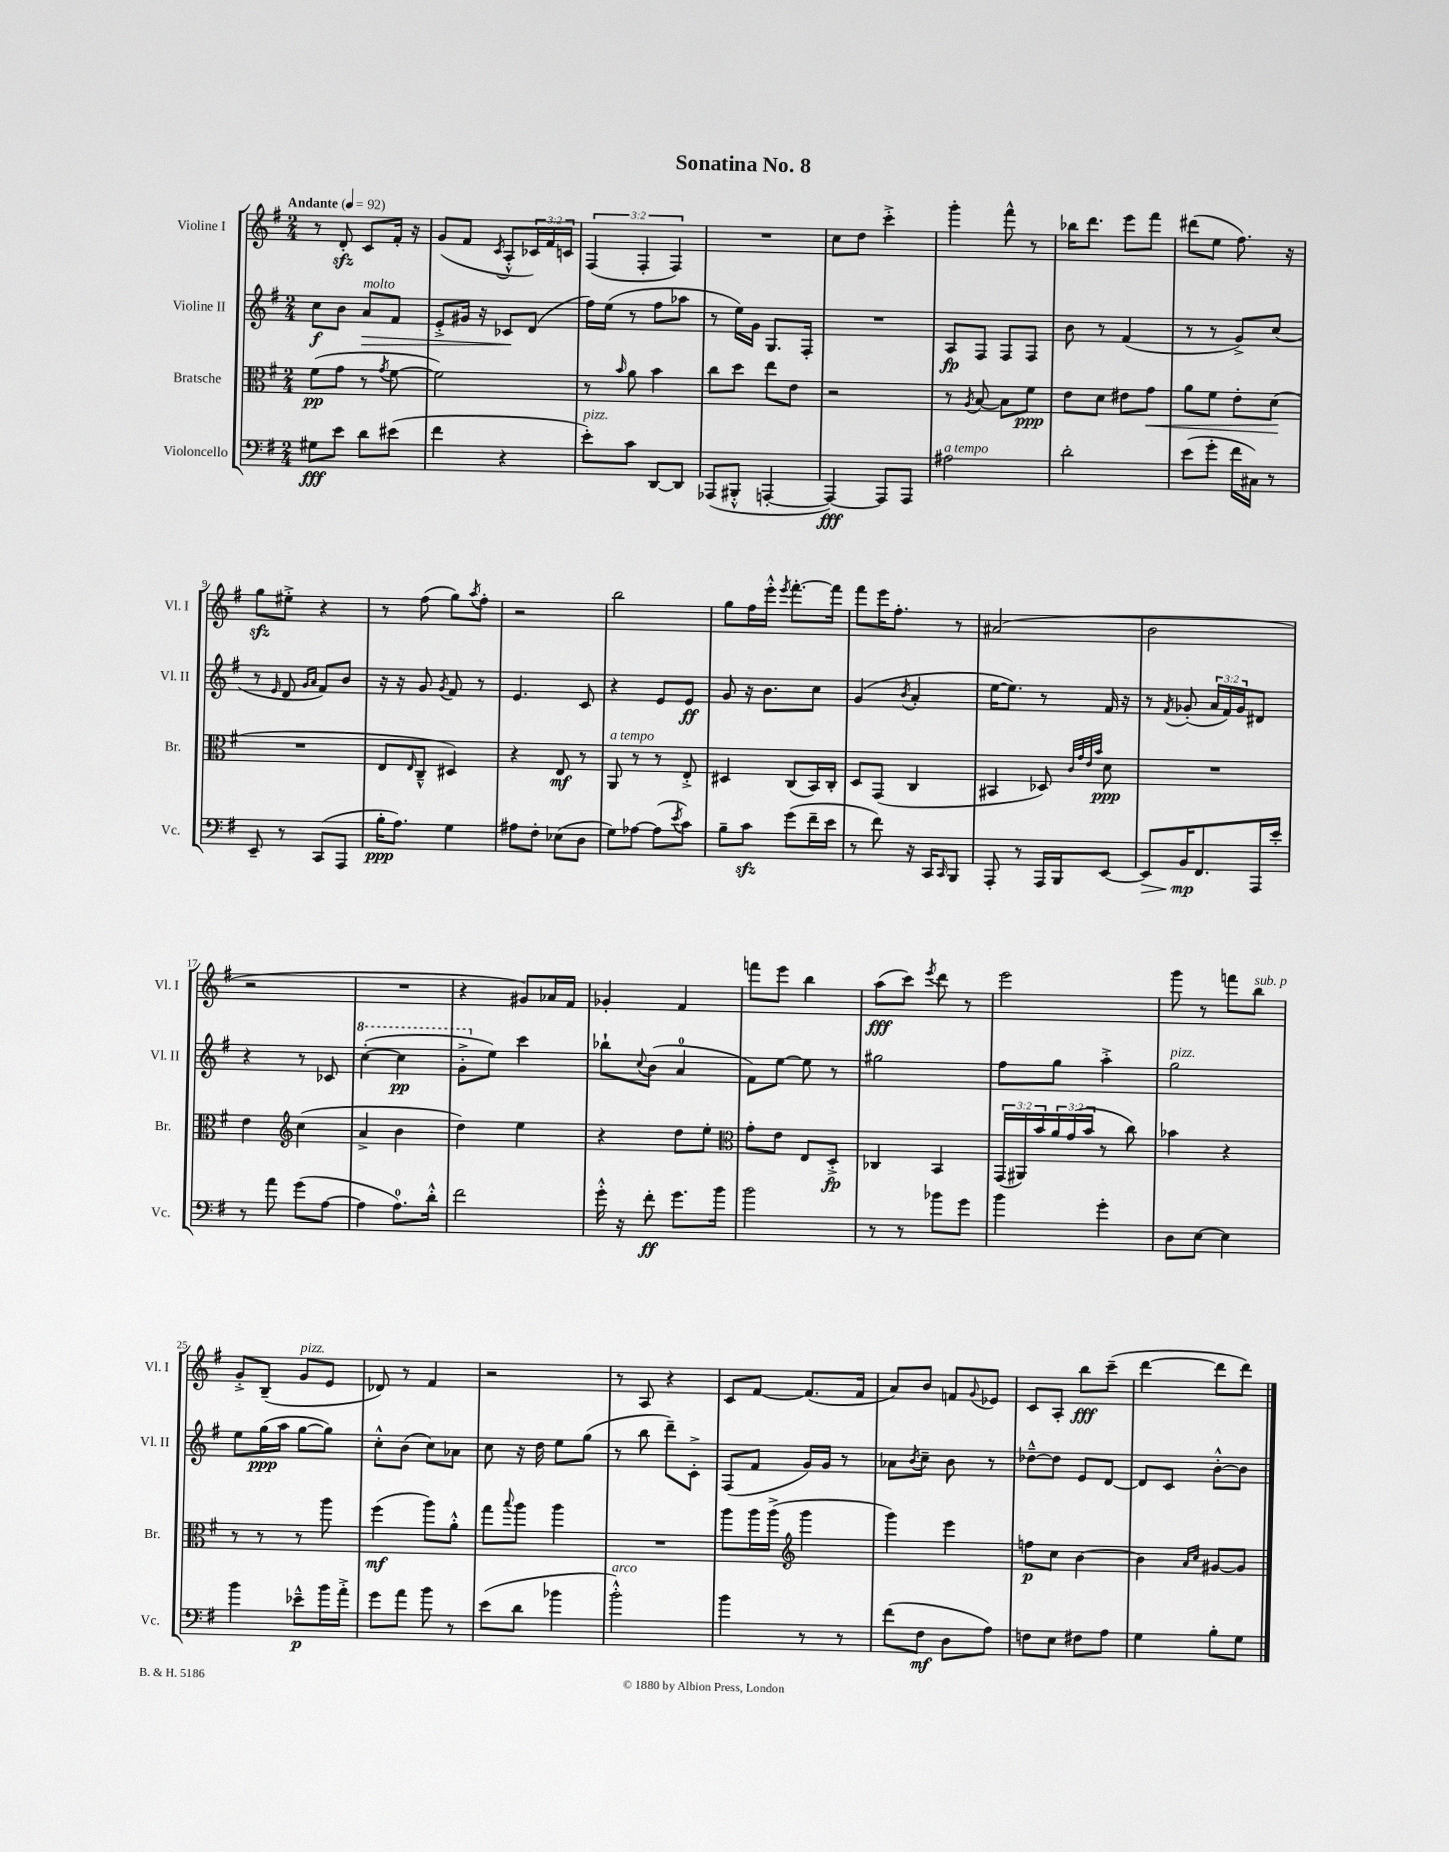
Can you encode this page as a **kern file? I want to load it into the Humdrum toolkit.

**kern	**kern	**kern	**kern
*staff4	*staff3	*staff2	*staff1
*clefF4	*clefC3	*clefG2	*clefG2
*k[f#]	*k[f#]	*k[f#]	*k[f#]
*M2/4	*M2/4	*M2/4	*M2/4
*MM92	*MM92	*MM92	*MM92
8G#\L	(8f#\L	8cc\L	8r
8e\J	8g\J	8b\J	8d'/
8d\L	8r	8a/L	8c/L
.	8qg/	.	.
(8e#\J	[8f#\	8f#/J	16f#'/Jk
.	.	.	16r
=	=	=	=
4f#\	2f#\])	8e'^/L	(8g/L
.	.	16g#/Jk	8f#/J
.	.	16r	.
.	.	.	8qc/
4r	.	8c-/L	8A'^^/L
.	.	(8d/J	24c-/L)
.	.	.	24f#/
.	.	.	24c/JJ
=	=	=	=
8e'\L)	8r	16ff#\LL)	(6F#/
.	.	(16ee\JJ	.
.	16qqb/	.	.
8c\J	8a\	8r	.
.	.	.	6F#'/
[8DD/L	4b\	8ff#\L	.
.	.	.	6F#/)
8DD/]J	.	8aa-\J	.
=	=	=	=
(8AAA-/L	8cc\L	8r	2r
8BBB#'^^/J	8dd\J	16ee\LL)	.
.	.	16g\JJ	.
[4AAA'/	8ee\L	8.G/L	.
.	8e\J	.	.
.	.	16F#'/Jk	.
=	=	=	=
4AAA/_)	2r	2r	8cc\L
.	.	.	8dd\J
8AAA/]L	.	.	4ccc'^\
8AAA/J	.	.	.
=	=	=	=
2A#\	8r	8A/L	4ggg'\
.	8qA/	.	.
.	[8B/	8F#/J	.
.	8B\]L	8F#/L	8fff#^^\
.	8f#\J	8F#/J	8r
=	=	=	=
2d'\	8e\L	8b\	16bb-\LK
.	.	.	8.ddd\J
.	8d\J	8r	.
.	8e#\L	(4f#/	8eee\L
.	8g\J	.	8fff#\J
=	=	=	=
(8e\L	8a\L	8r	(8ddd#\L
8g'\J	8f#\J	8r	8ee\J
16f#\LL	8e'\L	8g^/L)	8.ff#\)
16C#\JJ)	.	.	.
8r	(8d\J	(8cc/J	.
.	.	.	16r
=	=	=	=
8EE~/	2r	8r	8gg\L
.	.	16qqe/	.
8r	.	8d/	8ee#'^\J
.	.	16qqg/LL	.
.	.	16qqa/JJ	.
(8CC/L	.	8f#/L)	4r
8AAA/J	.	8b/J	.
=	=	=	=
16B'\LK	8E/L	16r	8r
8.A\J)	.	16r	.
.	16qqE/	.	.
.	8C~^^/J	8g/	(8ff#\
.	.	8qg/	.
4G\	4D#/)	8f#/	8gg\L)
.	.	.	8qaa/
.	.	8r	8ff#'\J
=	=	=	=
8A#\L	4r	4.e/	2r
8F#'\J	.	.	.
(8E-\L	8E/	.	.
8D\J	8r	8c/	.
=	=	=	=
8G\L)	8AA/	4r	2bb\
[8A-\J	8r	.	.
(8A-\]L	8r	8e/L	.
8qe/	.	.	.
8c\J)	8E'^/	8e/J	.
=	=	=	=
8B~\L	4D#/	8g/	8gg\L
8c\J	.	16r	16ff#\L
.	.	8.b\L	16eee'^^\JJ
.	.	.	8qeee/
(8g\L	(8C/L	.	[8.fff#'\L
16f#~\L	16BB/L)	8cc\J	.
16e\JJ	16C'/JJ	.	16fff#\]Jk
=	=	=	=
8r	8D/L	(4g/	8fff#\L
8f#\)	(8GG/J	.	16eee\K
.	.	.	8.ff#'\J
.	.	8qb/	.
16r	4C/	4a'/	.
16CC/LK	.	.	.
16qqCC/	.	.	.
8BBB/J	.	.	8r
=	=	=	=
8AAA'/	4BB#/	[16ee\LK	(2a#/
.	.	8.ee\]J)	.
8r	.	.	.
16AAA/LL	8D-/)	8r	.
16BBB/J	.	.	.
.	32qqc/LLL	.	.
.	32qqg/	.	.
.	32qqe/	.	.
.	32qqb/JJJ	.	.
[8EE/J	8d\	16f#/	.
.	.	16r	.
=	=	=	=
8EE/]L	2r	8r	2b\
.	.	8qf#/	.
16BB/K	.	(8g-'/	.
8.FF#/	.	.	.
.	.	24a/LL	.
.	.	24f#/)	.
.	.	24g-/J	.
16AAA/L	.	8d#/J	.
16e'/JJ	.	.	.
=	=	=	=
8r	4e\	4r	2r
8a\	.	.	.
*	*clefG2	*	*
(8g\L	(4cc\	8r	.
[8A\J	.	8c-/	.
=	=	=	=
4A\]	4a^/	([4ccc'\	2r
8.A\L)	4b\	4ccc\]	.
16d'^^\Jk	.	.	.
=	=	=	=
2f#\	4dd\)	8gg'^\L	4r
.	.	8ee\J)	.
.	4ee\	4ccc\	8g#/L)
.	.	.	16a-/L
.	.	.	16f#/JJ
=	=	=	=
16g'^^\	4r	8bb-`\L	4g-'/
16r	.	.	.
.	.	8qqcc/	.
8f#'\	.	(8b\J	.
8.g\L	8dd\L	4a/	4f#/
.	8ee'\J	.	.
16b\Jk	.	.	.
=	=	=	=
*	*clefC3	*	*
2b\	8g'\L	8f#\L)	8fff\L
.	8e\J	[8ee\J	8eee\J
.	8E/L	8ee\]	4bb\
.	8D'^/J	8r	.
=	=	=	=
8r	4C-/	2gg#\	(8aa\L
8r	.	.	8ccc\J)
.	.	.	8qeee/
8b-\L	4BB/	.	8ddd\
8g\J	.	.	8r
=	=	=	=
4b\	(24GG/LL	8ff#\L	2eee\
.	24AA#/)	.	.
.	24b/	.	.
.	24a/	8gg\J	.
.	(24g/	.	.
.	24b/JJ	.	.
4g'\	8r	4aa'^\	.
.	8cc\)	.	.
=	=	=	=
8D\L	4b-\	2gg\	8ggg\
[8E\J	.	.	8r
4E\]	4r	.	8fff\L
.	.	.	8bb\J
=	=	=	=
4b\	8r	8ee\L	8g'^/L
.	8r	(16gg\L	(8B~/J
.	.	16aa\JJ	.
8e-~^^\L	8r	[8gg\L	8g/L
16b\L	8aa\	8gg\]J)	8e/J
16a'^\JJ	.	.	.
=	=	=	=
8g\L	(4ff#\	8cc'^^\L	8d-/)
8a\J	.	(8b\J	8r
8b\	8aa\L)	8cc\L)	4f#/
8r	8a'^^\J	8a-\J	.
=	=	=	=
(8e\L	8gg\L	8cc\	2r
.	8qqbb/	.	.
8d\J	8aa\J	16r	.
.	.	16dd\	.
4b-\	4aa\	8ee\L	.
.	.	(8gg\J	.
=	=	=	=
2b'^^\)	2r	8r	8r
.	.	8bb\	8A/
.	.	8ddd~\L)	4r
.	.	8c'^\J	.
=	=	=	=
4b\	8aa\L	(8F#/L	8c/L
.	16aa\L	8f#/J	[8f#/J
.	(16aa^\JJ	.	.
*	*clefG2	*	*
8r	4ggg\	16g/LL)	(8.f#/]L
.	.	16g/JJ	.
8r	.	8r	.
.	.	.	16f#/Jk
=	=	=	=
(8f#\L	4ggg\)	8a-\L	8a/L)
.	.	8qb/	.
8F#\J	.	8cc~\J	8b/J
8D\L	4eee\	8b\	8f/L
.	.	.	8qqg/
8A\J)	.	8r	8e-/J
=	=	=	=
8F\L	8ff\L	[8dd-~^^\L	8c/L
8E\J	8cc\J	8dd-\]J	8A'/J
8F#\L	[4b\	8e/L	8bb\L
8A\J	.	[8d/J	(8ccc~\J
=	=	=	=
4G\	4b\]	8d/]L	[4ddd\
.	.	8c/J	.
.	16qqa/LL	.	.
.	16qqcc/JJ	.	.
8B'\L	[8g#/L	[8b'^^\L	8ddd\]L
8G\J	8g#/]J	8b\]J	8ddd\J)
==	==	==	==
*-	*-	*-	*-
